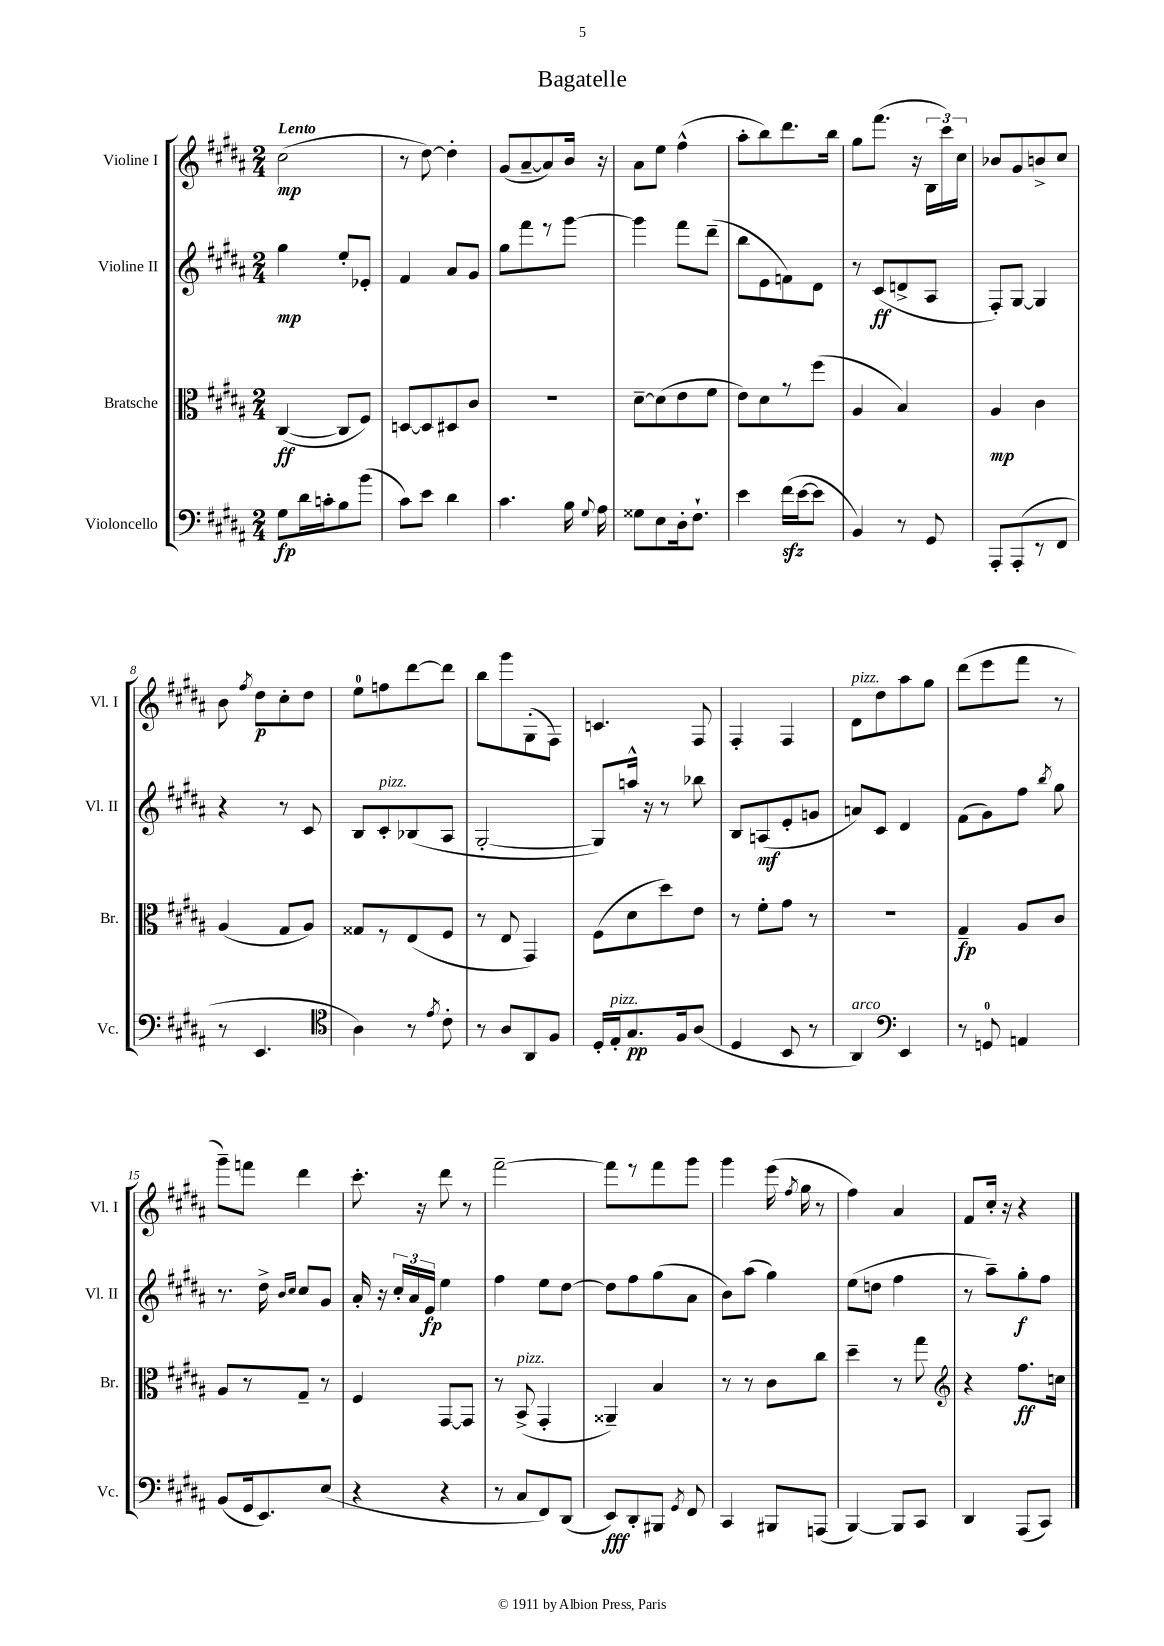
\header { title = "Bagatelle" }
<<
\new StaffGroup <<
\new Staff = "s0" \with { instrumentName = "Violine I" shortInstrumentName = "Vl. I" } {
    \clef treble \key b \major \numericTimeSignature \time 2/4 \tempo "Lento"
    \autoBeamOff cis''2\mp( |
    r8 dis''8~) dis''4-. |
    gis'8[( ais'8~-- ais'8) b'16] r16 |
    ais'8[ e''8] fis''4-^( |
    ais''8[-. b''8) dis'''8. b''16] |
    gis''8[ fis'''8.]( r16 \tuplet 3/2 { b16[ cis'''16) cis''16] } |
    bes'8[ gis'8 b'8-> cis''8] |
    b'8 \acciaccatura { fis''8 } dis''8[\p cis''8-. dis''8] |
    e''8[-0 f''8 dis'''8~ dis'''8] |
    b''8[ gis'''8 gis8-.( fis8]) |
    c'4. fis8 |
    fis4-. fis4 |
    dis'8[^\markup { \italic "pizz." } dis''8 ais''8 gis''8] |
    dis'''8[( e'''8 fis'''8] r8 |
    gis'''8[--) f'''8] dis'''4 |
    cis'''8.-. r16 dis'''8 r8 |
    fis'''2~-- |
    fis'''8[ r8 fis'''8 gis'''8] |
    gis'''4 e'''16( \acciaccatura { fis''8 } gis''16 r8 |
    fis''4) ais'4 |
    fis'8[ cis''16]-. r16 r4 \bar "|." |
}
\new Staff = "s1" \with { instrumentName = "Violine II" shortInstrumentName = "Vl. II" } {
    \clef treble \key b \major \numericTimeSignature \time 2/4
    \autoBeamOff gis''4\mp e''8[-. ees'8]-. |
    fis'4 ais'8[ gis'8] |
    gis''8[ fis'''8 r8 gis'''8]~ |
    gis'''4 fis'''8[ dis'''8]--( |
    b''8[ e'8 f'8) dis'8] |
    r8 cis'8[\ff( d'8-> ais8] |
    fis8[-.) gis8]~ gis4 |
    r4 r8 cis'8 |
    b8[ cis'8-.^\markup { \italic "pizz." } bes8( ais8] |
    gis2~-. |
    gis8[) a''16]-^ r16 r8 bes''8 |
    b8[ a8\mf( e'8-. g'8] |
    a'8[) cis'8] dis'4 |
    fis'8[( gis'8) fis''8] \acciaccatura { b''8 } gis''8 |
    r8. dis''16-> \grace { b'16[ cis''16] } cis''8[ gis'8] |
    ais'16-. r16 \tuplet 3/2 { cis''16[-. ais'16 e'16]\fp } e''4 |
    fis''4 e''8[ dis''8]~ |
    dis''8[ fis''8 gis''8( ais'8] |
    b'8[) ais''8]( gis''4) |
    e''8[( d''8] fis''4 |
    r8 ais''8[--) gis''8-.\f fis''8] \bar "|." |
}
\new Staff = "s2" \with { instrumentName = "Bratsche" shortInstrumentName = "Br." } {
    \clef alto \key b \major \numericTimeSignature \time 2/4
    \autoBeamOff cis4~\ff( cis8[ fis8]) |
    d8[~ d8 dis8 cis'8] |
    r2 |
    dis'8[~-- dis'8( e'8 fis'8] |
    e'8[) dis'8 r8 fis''8]( |
    ais4 b4) |
    ais4\mp cis'4 |
    ais4( gis8[ ais8]) |
    gisis8[ r8 e8( fis8] |
    r8 e8 gis,4) |
    fis8[( dis'8 dis''8) e'8] |
    r8 fis'8[-. gis'8] r8 |
    R2 |
    gis4--\fp ais8[ cis'8] |
    ais8[ r8 gis8]-- r8 |
    fis4 gis,8[~ gis,8] |
    r8 b,8->^\markup { \italic "pizz." }( gis,4-. |
    aisis,4--) b4 |
    r8 r8 cis'8[ cis''8] |
    dis''4-- r8 gis''8 |
    \clef treble r4 fis''8.[\ff c''16] \bar "|." |
}
\new Staff = "s3" \with { instrumentName = "Violoncello" shortInstrumentName = "Vc." } {
    \clef bass \key b \major \numericTimeSignature \time 2/4
    \autoBeamOff gis8[\fp dis'16 c'16-. b8 b'8]( |
    cis'8[) e'8] dis'4 |
    cis'4. b16 \appoggiatura { gis8 } ais16 |
    gisis8[ e8 dis16-. fis8.]-! |
    e'4 fis'16[\sfz( e'16~ e'8] |
    b,4) r8 gis,8 |
    ais,,8[-. ais,,8-.( r8 fis,8] |
    r8 e,4. |
    \clef tenor ais4) r8 \acciaccatura { e'8 } cis'8-. |
    r8 ais8[ ais,8 fis8] |
    dis16[-. e16-.^\markup { \italic "pizz." } gis8.\pp fis16 ais8]( |
    dis4 b,8 r8 |
    ais,4^\markup { \italic "arco" }) \clef bass e,4 |
    r8 g,8-0 a,4 |
    b,8[( gis,16 e,8.) e8]( |
    r4 r4 |
    r8 cis8[ fis,8) dis,8]( |
    e,8[\fff) dis,8-. bis,,8] \acciaccatura { gis,8 } fis,8 |
    cis,4 bis,,8[ a,,8]( |
    b,,4~) b,,8[ cis,8] |
    dis,4 ais,,8[( cis,8]) \bar "|." |
}
>>
>>
